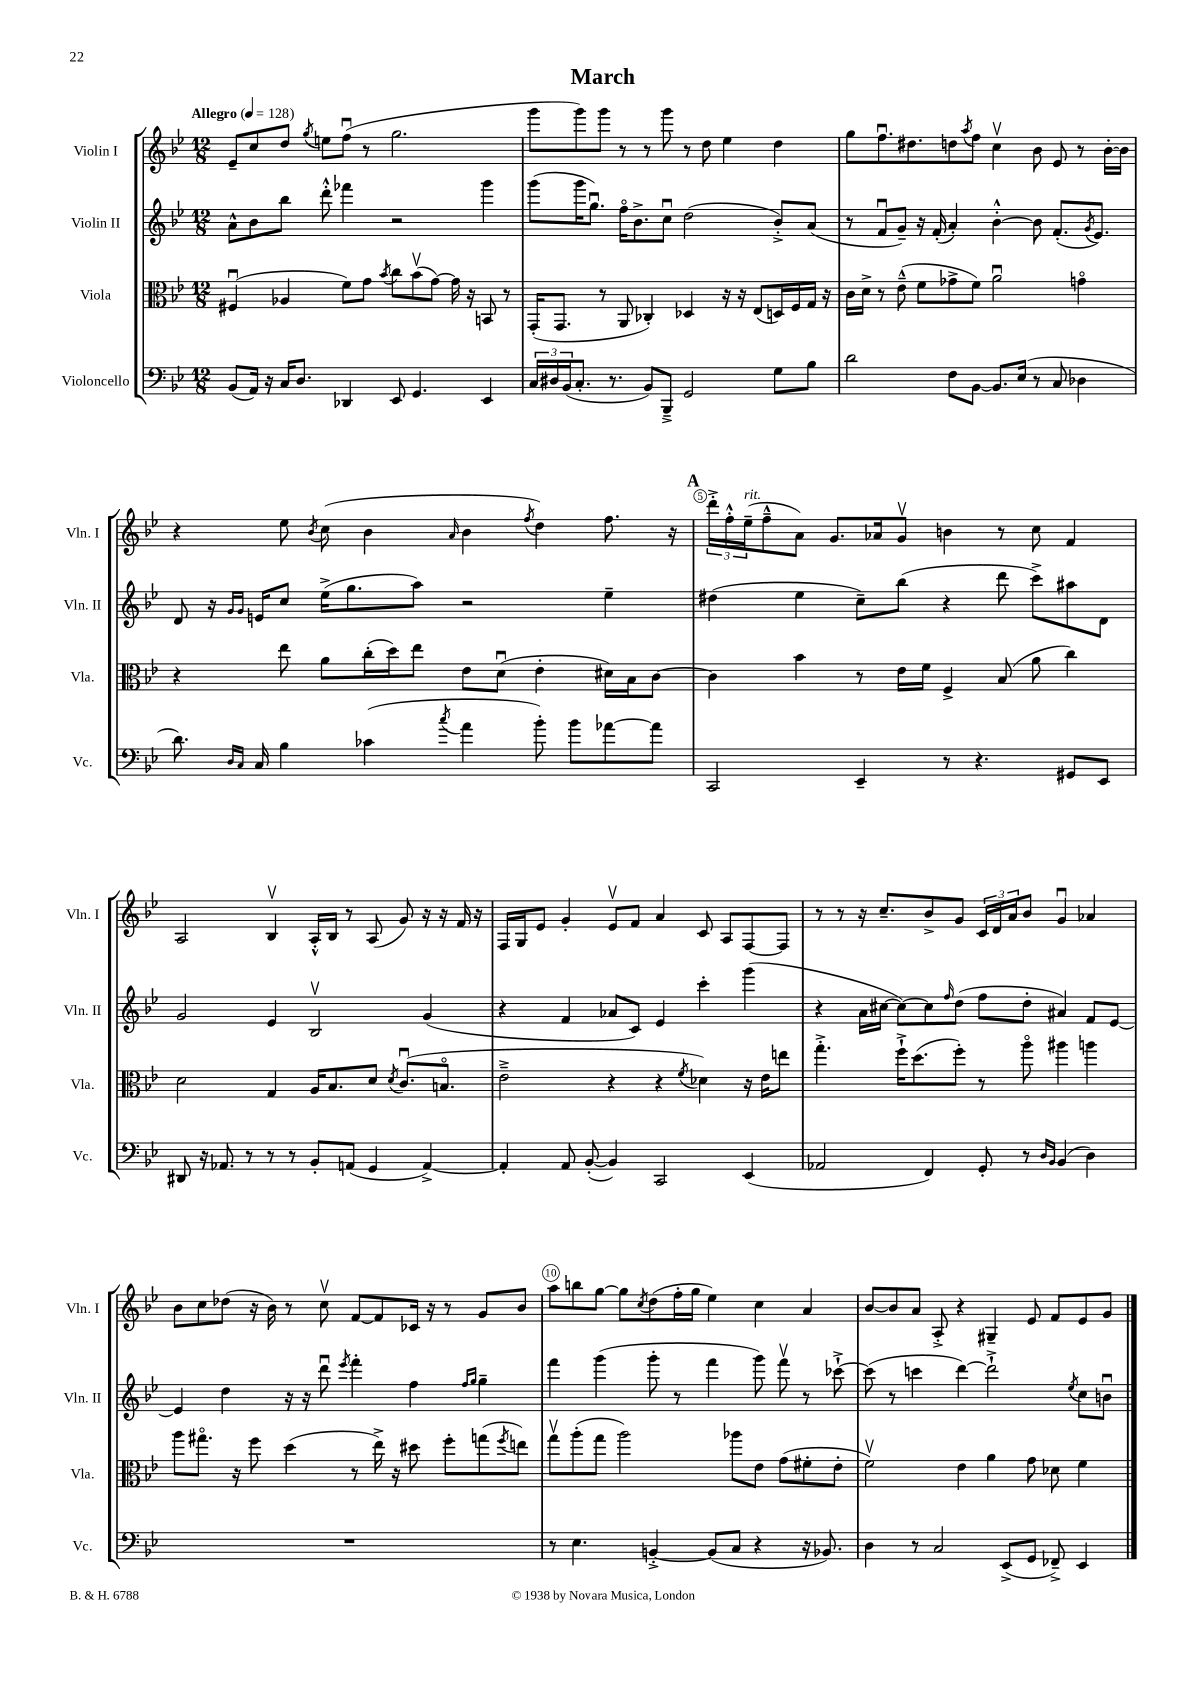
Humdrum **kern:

**kern	**kern	**kern	**kern
*staff4	*staff3	*staff2	*staff1
*clefF4	*clefC3	*clefG2	*clefG2
*k[b-e-]	*k[b-e-]	*k[b-e-]	*k[b-e-]
*M12/8	*M12/8	*M12/8	*M12/8
*MM128	*MM128	*MM128	*MM128
(8BB-/L	(4F#u/	8a^^\L	8e-~/L
16AA/Jk)	.	8b-\	8cc/
16r	.	.	.
16C/LK	4A-/	8bb-\J	8dd/J
8.D/J	.	.	.
.	.	.	8qgg/
.	.	8ddd'^^\	8ee\L
4DD-/	8f\L)	4fff-\	(8ffu\J
.	8g\J	.	8r
.	8qb-/	.	.
8EE-/	8cc\L	2r	2.gg\
4.GG/	(8b-v\	.	.
.	[8g\J)	.	.
.	16g\]	.	.
.	16r	.	.
4EE-/	8BB/	4ggg\	.
.	8r	.	.
=	=	=	=
24C/LL	(16GG'/LK	(8ggg\L	8ggg\L
24D#/	.	.	.
.	8.GG/J	.	.
(24BB-/J	.	.	.
8.C'/J	.	16ggg\K	8ggg\)
.	.	8.ggu\J)	.
.	8r	.	8ggg\J
8.r	.	.	.
.	8AA/	16ffo\LK	8r
.	.	8.b-^\	.
8BB-/L)	4C-'/)	.	8r
8BBB-~^/J	.	8ccu\J	8ggg\
2GG/	4D-/	(2dd\	8r
.	.	.	8dd\
.	16r	.	4ee-\
.	16r	.	.
.	(8E-/L	.	.
8G\L	16D/L)	8b-'^/L)	4dd\
.	16F/	.	.
8B-\J	16G/JJ	(8a/J	.
.	16r	.	.
=	=	=	=
2d\	16c\LL	8r	8gg\L
.	16d^\JJ	.	.
.	8r	8fu/L	8.ffu\
.	(8e-~^^\	8g~/J)	.
.	.	.	8.dd#\
.	8f\L	16r	.
.	.	(16f'/	.
8F\L	8g-^\	4a'/)	8dd\
.	.	.	8qaa/
[8BB-\J	8f\J)	.	8ff\J
8.BB-/]L	2au\	[4b-'^^\	4ccv\
(16E-/Jk	.	.	.
8r	.	8b-\]	8b-\
8C/	.	(8.f'/L	8e-/
4D-\	4go\	.	8r
.	.	8qg/	.
.	.	8.e-/J)	.
.	.	.	[16b-'\LL
.	.	.	16b-\]JJ
=	=	=	=
8.d\)	4r	8d/	4r
.	.	16r	.
16qqD/LL	.	16qqg/LL	.
16qqC/JJ	.	16qqg/JJ	.
16C/	.	16e/LK	.
4B-\	8ee-\	8cc/J	8ee-\
.	.	.	8qb-/
.	8a\L	(16ee-^\LK	(8cc\
.	.	8.gg\	.
(4c-\	(16cc'\L	.	4b-\
.	16dd\J)	.	.
.	8ee-\J	8aa\J)	.
8qcc/	.	.	16qqa/
4a\	8e-\L	2r	4b-\
.	(8du\J	.	.
.	.	.	8qff/
8b-'\)	4e-'\	.	4dd\)
8b-\L	.	.	.
[8a-\	16d#\LL)	4ee-~\	8.ff\
.	16B-\J	.	.
8a-\]J	[8c\J	.	.
.	.	.	16r
=	=	=	=
2CC/	4c\]	(4dd#\	24ddd'^\LL
.	.	.	24ff'^^\
.	.	.	(24ee-~\J
.	.	.	8ff~^^\
.	4b-\	4ee-\	8a\J)
.	.	.	8.g/L
4EE-~/	8r	8cc~\L)	.
.	.	.	16a-/k
.	16e-\LL	(8bb-\J	8gv/J
.	16f\JJ	.	.
8r	4F^/	4r	4b\
4.r	.	.	.
.	(8B-/	8ddd\	8r
.	8a\	8ccc^\L)	8cc\
8GG#/L	4cc\)	8aa#\	4f/
8EE-/J	.	8d\J	.
=	=	=	=
8DD#/	2d\	2g/	2A/
16r	.	.	.
8.AA-/	.	.	.
8r	.	.	.
8r	4G/	4e-/	4B-v/
8r	.	.	.
8BB-'/L	16A/LK	2B-v/	16A'^^/LL
.	8.B-/	.	16B-/JJ
(8AA/J	.	.	8r
4GG/	8d/J	.	(8A/
.	8qd/	.	.
.	(8.cu/L	.	8g/)
[4AA^/)	.	(4g/	16r
.	8.Bo/J	.	16r
.	.	.	16f/
.	.	.	16r
=	=	=	=
4AA'/]	2e-~^\	4r	16F/LL
.	.	.	16G/J
.	.	.	8e-/J
8AA/	.	4f/	4g'/
([8BB-'/	.	.	.
4BB-/])	4r	8a-/L	8e-v/L
.	.	8c/J)	8f/J
2CC/	4r	4e-/	4a/
.	8qf/	.	.
.	4d-\)	4ccc'\	8c/
.	.	.	8A/L
(4EE-/	16r	(4ggg\	[8F/
.	16e-\LK	.	.
.	8ee\J	.	8F/]J
=	=	=	=
2AA-/	4.gg'^\	4r	8r
.	.	.	8r
.	.	16a\LL	16r
.	.	[16cc#\JJ	8.cc~/L
.	16ff`^\LK	8cc#\_L)	.
.	(8.dd\	.	.
4FF/)	.	8cc#\]	8b-^/
.	.	16qqff/	.
.	8ff'\J)	(8dd\J	8g/J
8GG'/	8r	8ff\L	24c/LL
.	.	.	24d/
.	.	.	24a/J
8r	8aao\	8dd'\J	8b-/J
16qqD/LL	.	.	.
16qqBB-/JJ	.	.	.
(4BB-/	4aa#\	4a#/)	4gu/
4D\)	4aa\	8f/L	4a-/
.	.	[8e-/J	.
=	=	=	=
1.r	8aa\L	4e-/]	8b-\L
.	8.gg#o\J	.	8cc\
.	.	4dd\	(8dd-\J
.	16r	.	.
.	8ff\	.	16r
.	.	.	16b-\)
.	(4dd\	16r	8r
.	.	16r	.
.	.	8dddu\	8ccv\
.	.	8qeee-/	.
.	8r	4fff'\	[8f/L
.	16ee-^\)	.	8f/]
.	16r	.	.
.	8dd#\	4ff\	16c-/Jk
.	.	.	16r
.	8ff'\L	.	8r
.	.	16qqff/LL	.
.	.	16qqgg/JJ	.
.	(8gg\	4gg~\	8g/L
.	8qff/	.	.
.	8ee\J)	.	8b-/J
=	=	=	=
8r	8ggv\L	4fff\	8aa\L
4.E-\	(8aa'\	.	8bb\
.	8gg\J	(4ggg\	[8gg\J
.	2aa\)	.	8gg\]L
.	.	.	8qcc/
[4BB'^/	.	8ggg'\	(8dd\
.	.	8r	16ff'\L
.	.	.	16gg\JJ
(8BB/]L	.	4fff\	4ee-\)
8C/J	8aa-\L	.	.
4r	8e-\J	8ggg\)	4cc\
.	(8g\L	8fffv\	.
16r	8f#'\	8r	4a/
8.BB-/)	.	.	.
.	8e-'\J	[8ccc-`^\	.
=	=	=	=
4D\	2fv\)	(8ccc-\]	[8b-/L
.	.	8r	8b-/]
8r	.	4ccc\	8a/J
2C/	.	.	8A'^/
.	4e-\	[4ddd\)	4r
.	4a\	2ddd`^\]	4G#~/
(8EE-^/L	.	.	.
8GG/J	8g\	.	8e-/
8FF-~^/)	8d-\	.	8f/L
.	.	8qee-/	.
4EE-/	4f\	8cc\L	8e-/
.	.	8bu\J	8g/J
==	==	==	==
*-	*-	*-	*-
